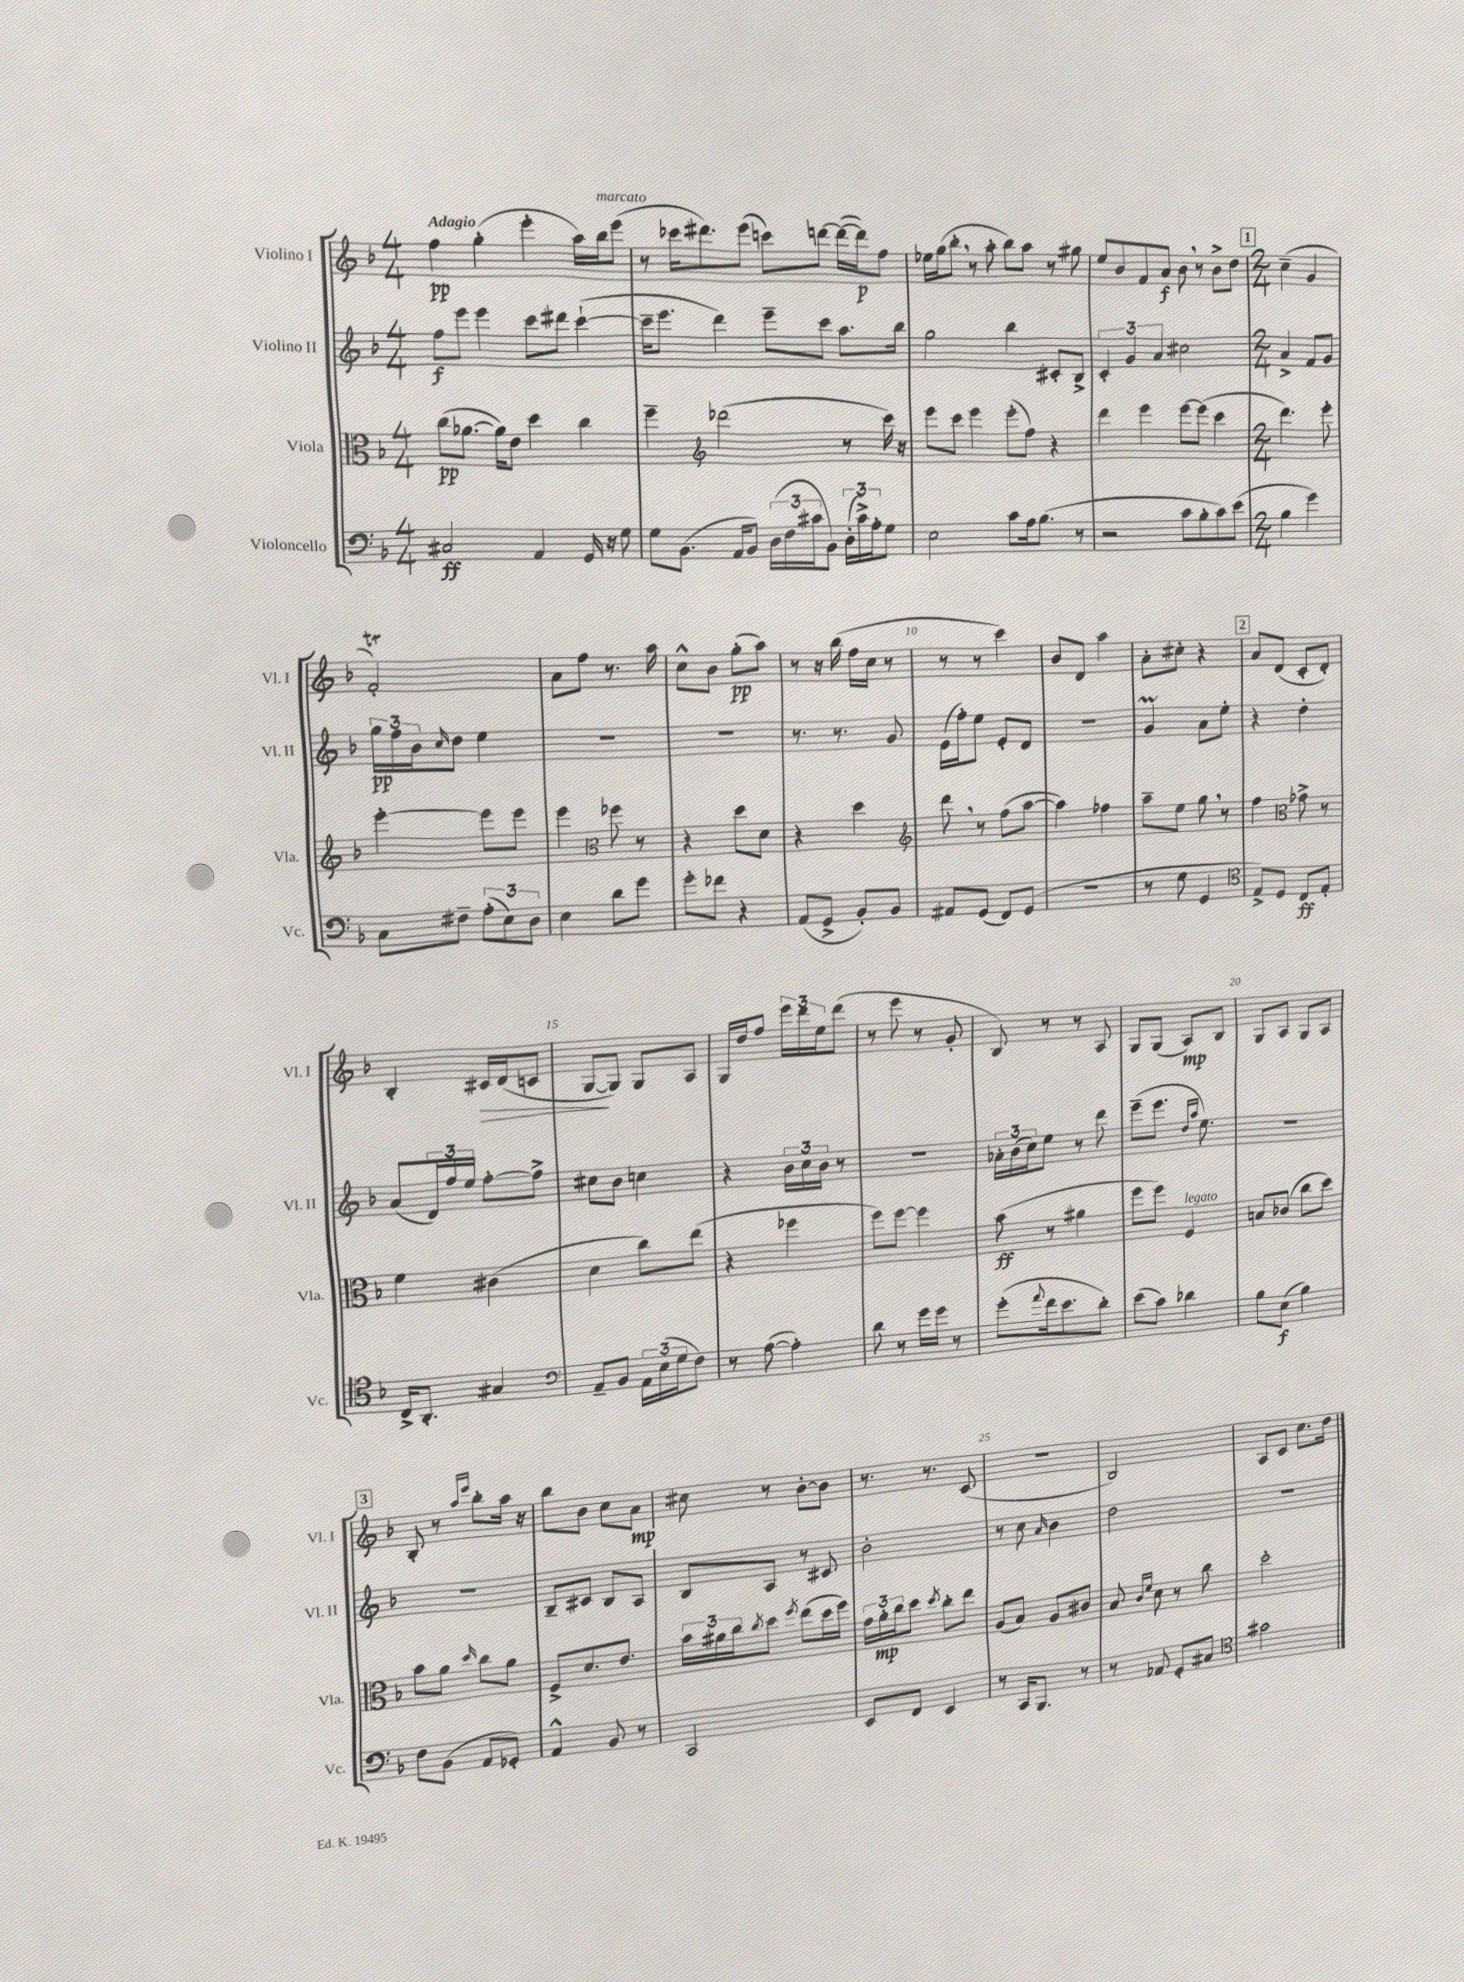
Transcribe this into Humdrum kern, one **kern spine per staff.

**kern	**kern	**kern	**kern
*staff4	*staff3	*staff2	*staff1
*clefF4	*clefC3	*clefG2	*clefG2
*k[b-]	*k[b-]	*k[b-]	*k[b-]
*M4/4	*M4/4	*M4/4	*M4/4
2C#	(8cc	8ff	4ff
.	[8.a-	8eee	.
.	.	4eee	(4gg'
.	16a-])	.	.
.	8e	.	.
4AA	4dd	8ccc	4eee'
.	.	8ddd#	.
16GG	4cc	([4ccc`	16aa)
16r	.	.	16bb-
8G	.	.	(8eee
=	=	=	=
8G	4ff~	16ccc~]	8r
.	.	8.eee	.
(8.BB-	.	.	16ccc-
.	.	.	8.ddd#)
*	*clefG2	*	*
.	(2ddd-	4ddd)	.
16AA	.	.	.
8BB-)	.	.	(8eee
(24D	.	8eee~	8ccc)
24F	.	.	.
24c#	.	.	.
8BB-)	.	8ccc	[8ddd
(24D'	8r	8.aa	(16ddd_
24c#^)	.	.	.
.	.	.	16ddd])
24A'	.	.	.
8G	16ccc)	.	8ff
.	16r	16bb-	.
=	=	=	=
2E	8eee	2gg	16ee-
.	.	.	(16gg
.	8ccc	.	8bb-'
.	4eee	.	8r
.	.	.	8aa'
8c	(8eee'	4bb-	8bb-)
16A	8ff)	.	8aa
(8.B-	.	.	.
.	4r	8c#'	8r
8r	.	8B-^	8gg#
=	=	=	=
2r	4ddd	6c'	8ee
.	.	.	8b-
.	.	6g	.
.	4eee	.	8f
.	.	6a	.
.	.	.	8a
8c	[8eee	2cc#	8b-
8B-'	(8eee]	.	8r
8c)	4ccc	.	8b-^
(8e	.	.	8dd
=	=	=	=
*M2/4	*M2/4	*M2/4	*M2/4
4B-	4.ddd)	4a^	(4cc~
4g)	.	8f	4g
.	8eee'	8g	.
=	=	=	=
8C	[4eee'	24gg	2f')
.	.	24ff	.
.	.	24b-	.
.	.	16qqcc	.
8F#~	.	8dd	.
(12A'	8eee]	4ee	.
12E)	.	.	.
.	8eee	.	.
12D	.	.	.
=	=	=	=
4E	4eee	2r	8a
.	.	.	8ff
*	*clefC3	*	*
8d	8ff-	.	8.r
8g	8r	.	.
.	.	.	16aa
=	=	=	=
8g'	4r	2r	8cc^^
8f-	.	.	8b-
4r	8dd	.	(8gg'
.	8d	.	8aa)
=	=	=	=
(8AA	4r	8.r	8r
8GG^	.	.	16r
.	.	8.r	(16bb-
8BB-')	4dd	.	16ff
.	.	.	16cc
8BB-	.	8g	8r
=	=	=	=
*	*clefG2	*	*
8AA#	8ddd	(16e	8r
.	.	16ff')	.
(8GG	8r	8ee	8r
8FF)	(8ff	8e'	4ccc)
(8GG	[8aa	8d	.
=	=	=	=
2r	4aa])	2r	8b-
.	.	.	8d
.	4ff-	.	4aa
=	=	=	=
8r	8aa~	4g	8a'
8G	8ee	.	8cc#'
4GG	8gg	8a	4r
.	8r	8ee'	.
=	=	=	=
*clefC4	*	*	*
8E^)	4ff	4r	8a
8D	.	.	(8d
*	*clefC3	*	*
8C	8g-^	4dd'	8c'
8E'	8r	.	8d')
=	=	=	=
16C^	4f	(8a	4B-'
8.AA'	.	.	.
.	.	24d)	.
.	.	24ff	.
.	.	24ee	.
4G#	(4c#	[8ff'	16c#
.	.	.	(16d
.	.	8ff^]	8c
=	=	=	=
*clefF4	*	*	*
8AA~	4d	8cc#	[8G
8BB-	.	8b-	8G])
24AA	8cc)	4cc	8G
(24E	.	.	.
24G	.	.	.
8F)	(8ee	.	8A
=	=	=	=
8r	4r	4r	16G
.	.	.	16dd
([8A	.	.	8ff
4A'])	4ff-	24b-	24eee
.	.	24cc	24ddd
.	.	24b-	24ee
.	.	8r	(8ddd
=	=	=	=
8d	8ff)	2r	8r
8r	[8ff	.	8eee
16g	4ff]	.	8r
16g	.	.	.
8r	.	.	8g'
=	=	=	=
(8g'	(8b-	24a-'	8B-)
.	.	(24b-	.
.	.	24cc)	.
8qqa	.	.	.
16f	8r	8ee	8r
8.e	.	.	.
.	4a#	8r	8r
8d')	.	8ddd	8A
=	=	=	=
(8e	8ff	(8eee~	8G
8c)	8ff)	8.eee	(8G
4d-	4F	.	8A)
.	.	16qqdd	.
.	.	16qqaa	.
.	.	8.ee)	.
.	.	.	8B-
=	=	=	=
8B-	8B	2r	8G
(8E	(8c-	.	8A
4B-)	8cc	.	8G
.	8dd)	.	8A
=	=	=	=
8F	8b-	2r	8B-'
(8BB-	8a	.	8r
.	.	.	16qqaa
.	16qqdd	.	16qqeee
8AA	8cc	.	8bb-'
8GG-')	8a	.	16aa
.	.	.	16r
=	=	=	=
4AA^^	8F^	8B-~	8bb-
.	8.d	8c#	8b-
8BB-	.	8B-	8cc
.	8.e	.	.
8r	.	8A	8a
=	=	=	=
2CC	24b-	8B-	8cc#
.	24a#	.	.
.	24cc	.	.
.	8qcc	.	.
.	8dd	8A	8r
.	8qff	.	.
.	(8ee	8r	[8b-'
.	16dd	8c#	8b-]
.	16ff)	.	.
=	=	=	=
8EE	24g	2b-'	8.r
.	24a'	.	.
.	24cc	.	.
8FF	8dd	.	.
.	.	.	8.r
.	8qdd	.	.
4EE	8cc'	.	.
.	8ee	.	(8c
=	=	=	=
8r	(8A	8r	2r
16CC	8B-)	8cc	.
8.BBB-	.	.	.
.	.	16qqa	.
.	8A	4b-	.
8r	8c#	.	.
=	=	=	=
8r	8B-	2dd	2B-)
.	16qqc	.	.
.	16qqf	.	.
8AA-	8d	.	.
8GG'	8r	.	.
8C#	8cc	.	.
=	=	=	=
*clefC4	*	*	*
2g#	2dd'	2r	8A
.	.	.	8c
.	.	.	8.cc
.	.	.	16dd
==	==	==	==
*-	*-	*-	*-
